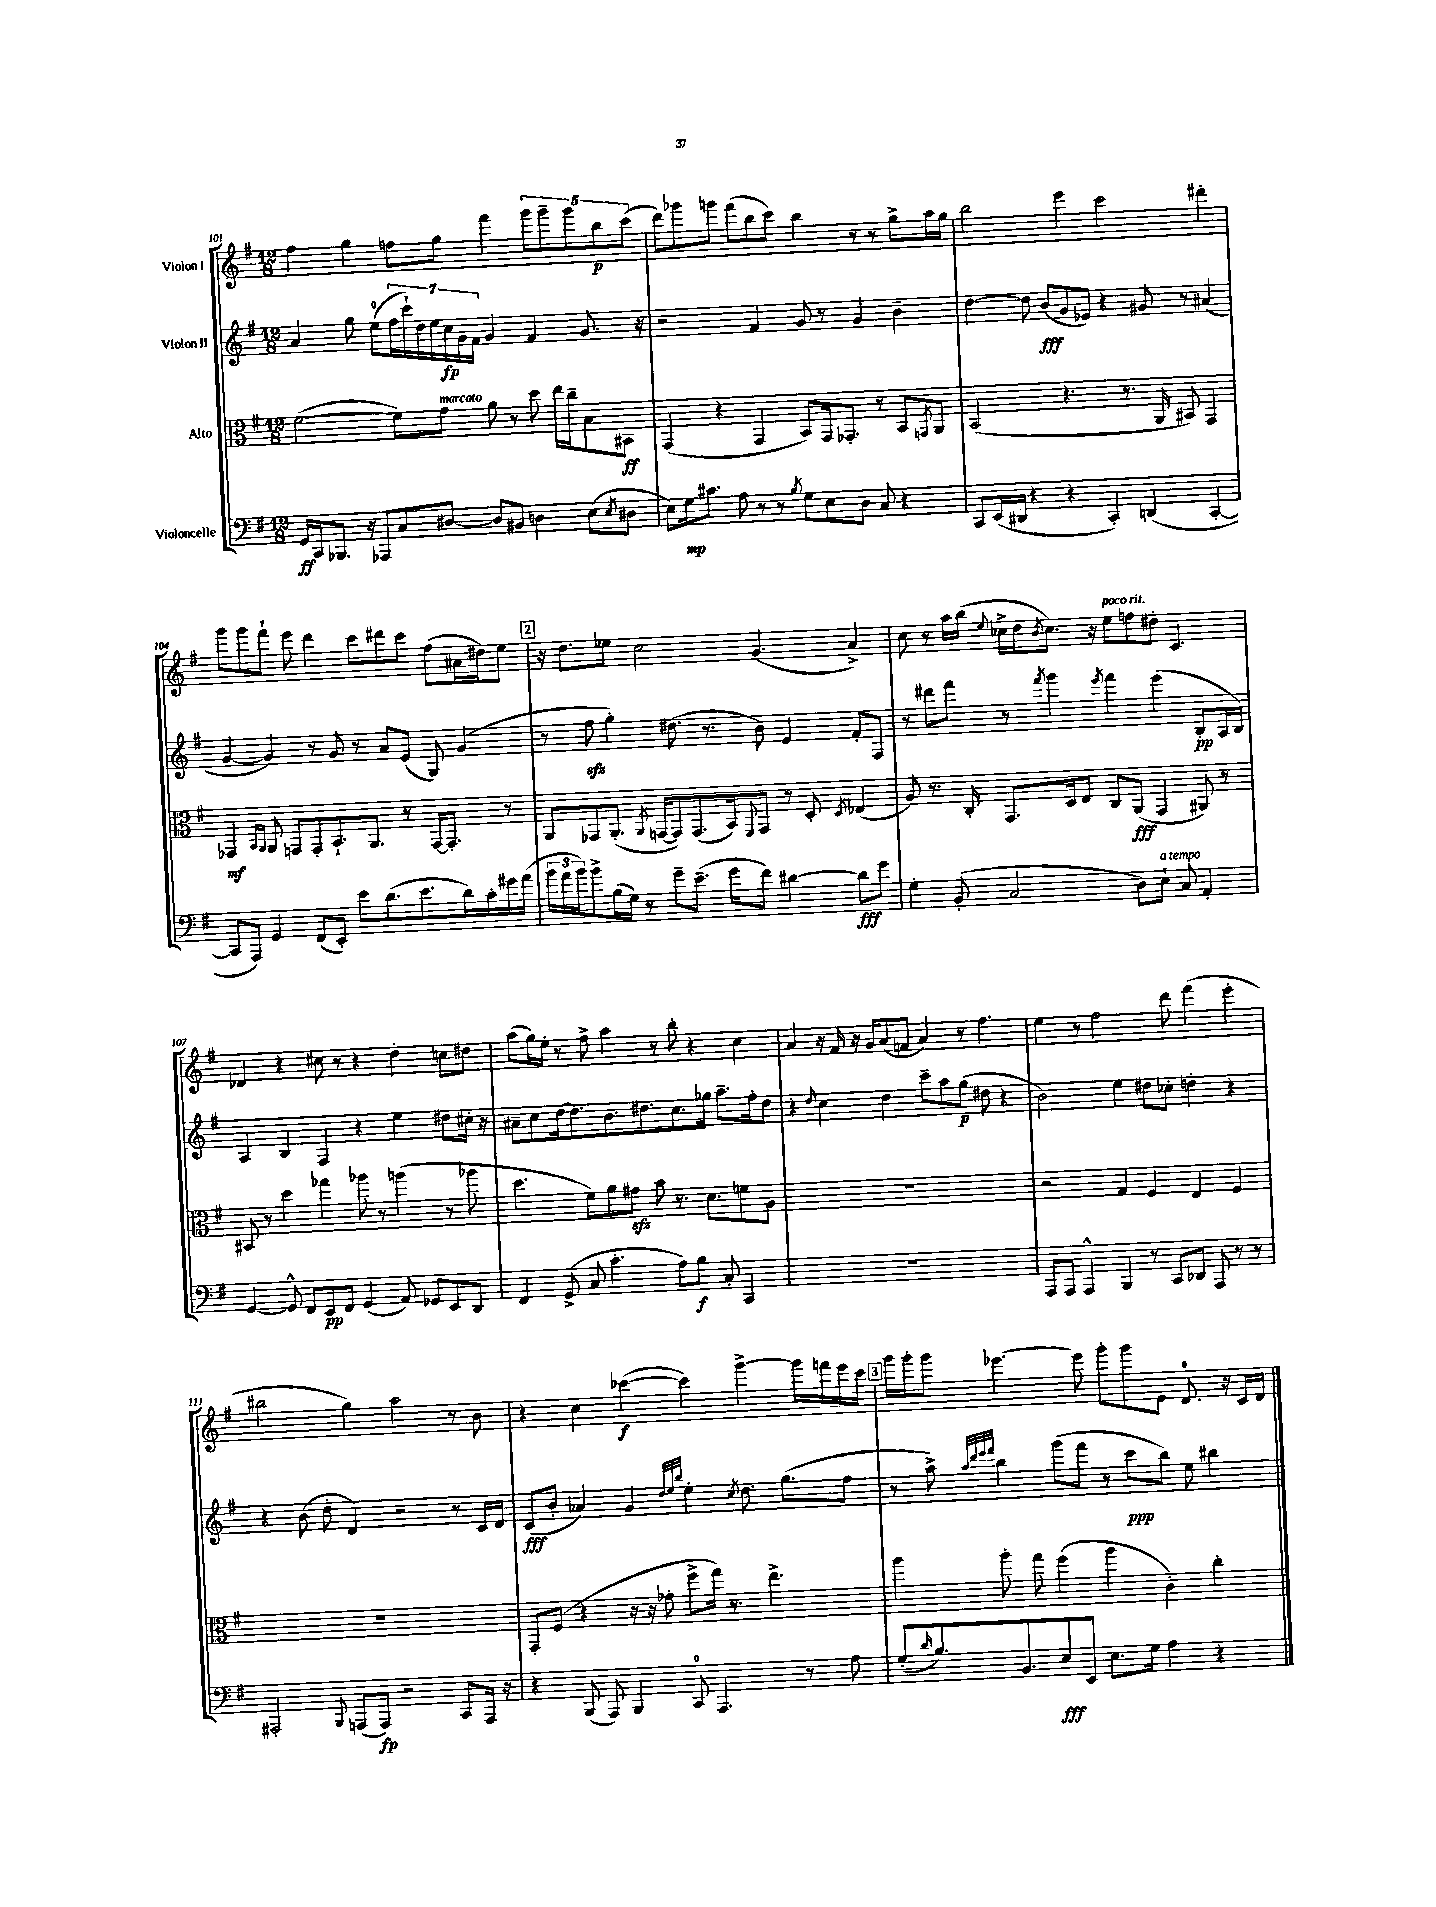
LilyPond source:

<<
\new StaffGroup <<
\new Staff = "s0" \with { instrumentName = "Violon I" } {
    \clef treble \key g \major \numericTimeSignature \time 12/8
    fis''4 g''4 f''8 g''8 fis'''4 \tuplet 5/4 { g'''8 g'''8-- g'''8 b''8\p c'''8( } |
    d'''8) ges'''8 g'''8 fis'''8( b''8 c'''8) b''4 r8 r8 g''8-> a''16 g''16 |
    b''2 e'''4 c'''2 dis'''4-. |
    g'''8 g'''8 fis'''8-! e'''8 d'''4 c'''8 dis'''8 c'''8 fis''8( ais'16 dis''16) e''8 |
    \mark \markup { \box "2" } r16 d''8. ees''8 c''2 g'4.( a'4->) |
    c''8 r8 a''16 b''16( \appoggiatura { e''8 } ces''16-> d''16 \acciaccatura { b'8 } ces''8.) r16 e''8^\markup { \italic "poco rit." } f''8 dis''8-. c'4. |
    des'4 r4 cis''8 r8 r4 d''4-. c''8 dis''8 |
    a''8( g''16) e''16-. r8 fis''8-> a''4 r8 b''8-. r4 c''4 |
    a'4 r16 fis'16 r16 g'16 a'8( f'8 a'4) r8 fis''4. |
    e''4 r8 fis''2 d'''8 fis'''4( e'''4-. |
    bis''2 g''4) a''2 r8 b'8 |
    r4 c''4 ces'''4~\f( ces'''4) g'''4~-> g'''16 f'''16 e'''16 ces'''16 |
    \mark \markup { \box "3" } g'''16 g'''16-. g'''8 ees'''4.~ ees'''8 g'''8-. g'''8 e'8 d'8.-0 r16 c'16 d'16 \bar "|." |
}
\new Staff = "s1" \with { instrumentName = "Violon II" } {
    \clef treble \key g \major \numericTimeSignature \time 12/8
    a'4 g''8 e''8-0( \tuplet 7/4 { fis''16 c'''16-!) d''16 e''16 c''16\fp g'16 fis'16 } g'4 fis'4 g'8. r16 |
    r2 fis'4 g'8 r8 g'4 b'4-- |
    d''4~ d''8 b'8\fff( g'8 ees'8) r4 gis'8 r8 ais'4( |
    g'4~ g'4) r8 g'8 r8 a'8 e'8( g8) g'4( |
    \mark \markup { \box "2" } r8 fis''8\sfz g''4-.) dis''8.( r8. b'8) e'4 fis'8-. fis8 |
    r8 dis'''8 fis'''8 r8 \acciaccatura { fis'''8 } g'''4 \acciaccatura { e'''8 } fis'''4 e'''4( b8-.\pp a16 b16) |
    a4 b4 fis4 r4 e''4 dis''8 cis''16-. r16 |
    ais'8-- c''8 d''16~ d''8. b'8. dis''8. c''8. ges''16 a''8.-- fis''16-. dis''8 |
    r4 \grace { d''16 } c''4 d''4 c'''8-- a''8 g''8\p( dis''8 r4 |
    b'2) e''4 dis''8 ces''8-. d''4-. r4 |
    r4 b'8( d''8-. d'4) r2 r8 c'16 d'16 |
    c'8\fff( b'8-. aes'4) g'4 \grace { d''32 e''32 b''32 } e''4-. \acciaccatura { c''8 } d''8. g''8.( fis''8 |
    \mark \markup { \box "3" } r8 a''8->) \grace { a''32 d'''32 e'''32 fis'''32 } b''4 g'''8( fis'''8 r8 c'''8\ppp b''8) e''8 bis''4 \bar "|." |
}
\new Staff = "s2" \with { instrumentName = "Alto" } {
    \clef alto \key g \major \numericTimeSignature \time 12/8
    fis'2~( fis'8) g'8^\markup { \italic "marcato" } a'8 r8 d''8 e''16 c''16-- b8 bis,8\ff |
    g,4( r4 g,4 b,8) g,16 ges,8.-. r8 b,8 \acciaccatura { g,8 } a,8 |
    b,2( r4. r8. a,16 bis,8) g,4 |
    ges,4\mf \grace { b,16 a,16 } a,8 g,8 g,8-. b,8.-! a,8. r8 g,16~ g,8.-. r8 |
    \mark \markup { \box "2" } a,8 ges,8 a,8.-.( \acciaccatura { a,8 } g,16~ g,8) g,8.( b,16) \appoggiatura { fis,8 } g,8 r8 d8-. \acciaccatura { d8 } ees4( |
    a8) r8. c16-. g,8. d16 e8 c8 a,8\fff( g,4 ais,8) r8 |
    bis,8 r8 d''4 ges''4 aes''8 r8 a''4( r8 aes''8 |
    d''4. fis'8) a'8 gis'8\sfz b'8 r8. d'8. f'8 a8 |
    R1. |
    r2 g4 fis4 e4 fis4 |
    R1. |
    g,8-. fis8( r4 r16 r16 ges'8-. fis''8-> g''16) r8. e''4.-> |
    \mark \markup { \box "3" } a''4 a''8-. g''8 fis''4( a''4 c'4-.) c''4-. \bar "|." |
}
\new Staff = "s3" \with { instrumentName = "Violoncelle" } {
    \clef bass \key g \major \numericTimeSignature \time 12/8
    g,16\ff c,16 bes,,8. r16 aes,,8 c8 dis8~ dis8 bis,8 d4 e8( \acciaccatura { e8 } dis8 |
    e8) g16\mp cis'8. a8 r8 r8 \acciaccatura { b8 } g8 e8 d8 c8 r4 |
    c,8 e,16( dis,16 r4 r4 c,4-.) d,4( c,4~-. |
    c,8 a,,8) g,4 fis,8( e,8-.) e'8 d'8.( e'8. d'16) c'16-. gis'16 a'16( |
    \mark \markup { \box "2" } \tuplet 3/2 { b'16 a'16 b'16) } b'8-> b16( g16) r8 g'8-- e'8.--( g'16 fis'8) dis'4~ dis'8\fff g'8 |
    g4-. b,8-.( c2 d8) e8-!^\markup { \italic "a tempo" } c8 a,4-. |
    g,4~ g,8-^ fis,8 e,8\pp fis,8 g,4( a,8) ges,8 e,8 d,8 |
    fis,4 g,8->( c8 c'4.-. a8) b8\f c8-. c,4 |
    R1. |
    a,,8 a,,8 a,,4-^ b,,4 r8 c,8 des,8 a,,8 r8 r8 |
    ais,,2-. \appoggiatura { b,,8 } a,,8( a,,8\fp) r2 c,8 a,,16 r16 |
    r4 b,,8( a,,8) b,,4 c,8-0 a,,4. r8 a8 |
    \mark \markup { \box "3" } g8-.( \grace { d'16 } b8.) b,8. e8\fff e,8 e8. g16 a4 r4 \bar "|." |
}
>>
>>
\layout { \context { \Score currentBarNumber = #101 } }
